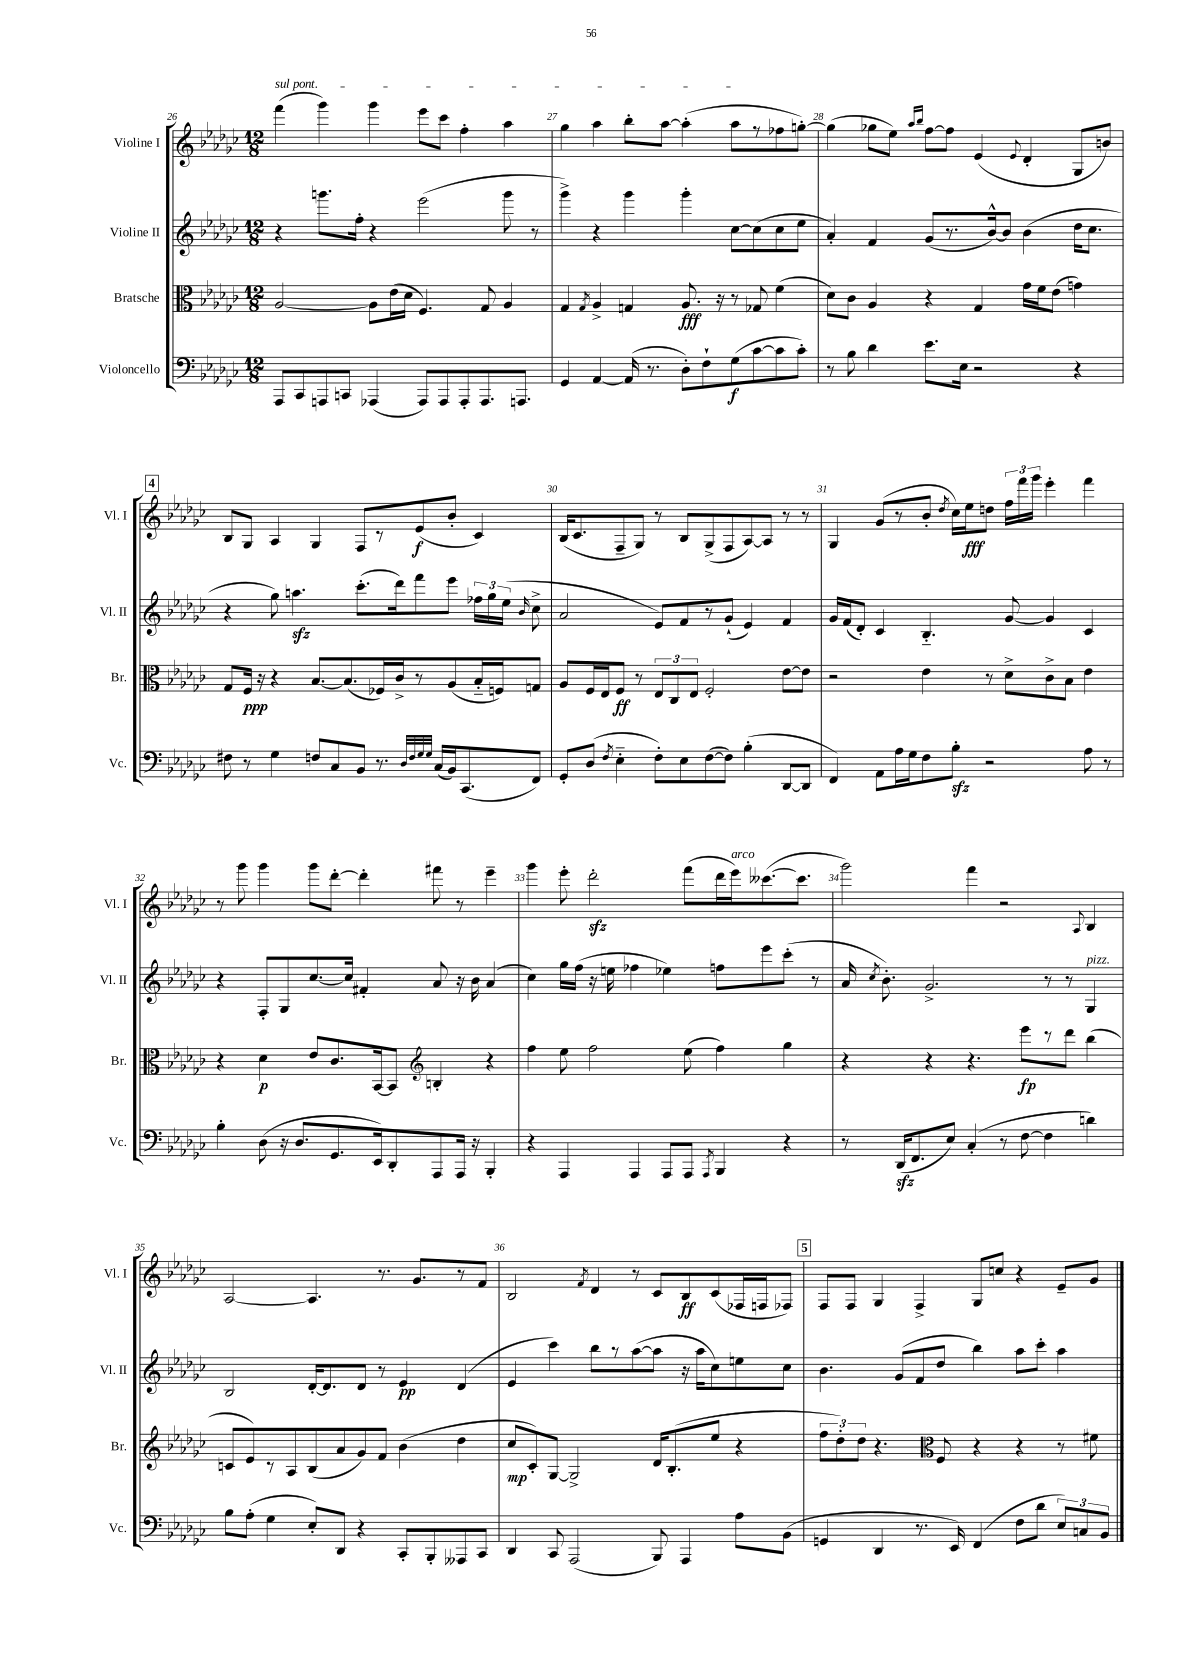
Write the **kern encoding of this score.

**kern	**kern	**kern	**kern
*staff4	*staff3	*staff2	*staff1
*clefF4	*clefC3	*clefG2	*clefG2
*k[b-e-a-d-g-c-]	*k[b-e-a-d-g-c-]	*k[b-e-a-d-g-c-]	*k[b-e-a-d-g-c-]
*M12/8	*M12/8	*M12/8	*M12/8
8AAA-	[2A-	4r	(4fff
8CC-	.	.	.
8AAA	.	8.ggg	4ggg-)
8CC	.	.	.
.	.	16ff'	.
(4AAA-	8A-]	4r	4ggg-
.	(16e-	.	.
.	16d-	.	.
8AAA-)	4.F)	(2eee-	8eee-
8AAA-	.	.	8ccc-
8AAA-'	.	.	4ff'
8.AAA-	8G-	.	.
.	4A-	8ggg	4aa-
8.AAA	.	.	.
.	.	8r	.
=	=	=	=
4GG-	4G-	4ggg-^)	4gg-
.	8qG-	.	.
[4AA-	4A-^	4r	4aa-
(16AA-]	4G	4ggg-	8bb-'
8.r	.	.	.
.	.	.	[8aa-
8D-')	8.A-	4ggg-'	(4aa-']
8F`	.	.	.
.	16r	.	.
(8G-	8r	[8cc-	8aa-
[8c-	8G-	(8cc-]	8r
8c-]	(4f	8cc-	8ff-
8c-')	.	8ee-	[8gg')
=	=	=	=
8r	8d-)	4a-')	(4gg]
8B-	8c-	.	.
4d-	4A-	4f	8gg-
.	.	.	8ee-)
.	.	.	16qqaa-
.	.	.	16qqbb-
8.e-	4r	(8g-	[8ff
.	.	8.r	8ff]
16E-	.	.	.
2r	4G-	.	(4e-
.	.	[16b-^^)	.
.	.	8b-]	.
.	.	.	8qqe-
.	16g-	(4b-	4d-'
.	16f	.	.
.	(8e-	.	.
4r	4g)	16dd-	8G-
.	.	8.cc-	.
.	.	.	8b)
=	=	=	=
8F#	8G-	4r	8B-
8r	16F	.	8G-
.	16r	.	.
4G-	4r	8gg-)	4A-
.	.	4.aa	.
8F	[8.B-	.	4G-
8C-	.	.	.
.	(8.B-]	.	.
8BB-	.	(8.ccc-'	8F
8.r	16F-)	.	8r
.	16c-^	16ddd-)	.
.	8r	8fff	(8e-
32qqD-	.	.	.
32qqF	.	.	.
32qqG-	.	.	.
32qqG-	.	.	.
(16C-	.	.	.
16BB-)	(8A-	8eee-	8b-'
(8.CC-	.	.	.
.	16B-'~	24ff-	4c-)
.	.	24gg-	.
.	16F)	.	.
.	.	(24ee-	.
.	.	16qqb-	.
8FF)	8G	8cc-^	.
=	=	=	=
8GG-'	8A-	2a-	(16B-
.	.	.	8.c-
(8D-	16F	.	.
.	16E-	.	.
8qF	.	.	.
4E-'~	8F	.	8F~
.	8r	.	8G-)
8F')	12E-	8e-)	8r
.	12C-	.	.
8E-	.	8f	8B-
.	12E-	.	.
([8F	2F'	8r	(8G-^
8F])	.	(8g-`	8F
(4B-'	.	4e-)	[8A-)
.	.	.	8A-]
[8DD-	[8e-	4f	8r
8DD-]	8e-]	.	8r
=	=	=	=
4FF)	2r	16g-	4G-
.	.	(16f	.
.	.	8d-')	.
8AA-	.	4c-	(8g-
16A-	.	.	8r
16G-	.	.	.
8F	4e-	4.B-'~	8b-'
.	.	.	8qdd-
8B-'	.	.	16cc-)
.	.	.	16ee-
2r	8r	.	8dd
.	8d-^	[8g-	24ff
.	.	.	24fff
.	.	.	24ggg-
.	8c-^	4g-]	4eee-'
.	8B-	.	.
8A-	4e-	4c-	4fff
8r	.	.	.
=	=	=	=
4B-'	4r	4r	8r
.	.	.	8ggg-
(8D-	4d-	8F'	4ggg-
16r	.	8G-	.
8.D-	.	.	.
.	8e-	[8.cc-	8ggg-
8.GG-	8.c-	.	[8ddd-'
.	.	16cc-]	.
.	.	4f#'	4ddd-']
16EE-)	[16BB-	.	.
8DD-'	8BB-]	.	.
*	*clefG2	*	*
8AAA-	4B'	8a-	8fff#
16AAA-	.	16r	8r
16r	.	16b-	.
4BBB-'	4r	(4a-	4eee-~
=	=	=	=
4r	4ff	4cc-)	4ggg-
4AAA-	8ee-	16gg-	8eee-'
.	.	(16ff	.
.	2ff	16r	2ddd-'
.	.	16ee	.
4AAA-	.	4ff-	.
8AAA-	.	4ee-)	.
8AAA-	(8ee-	.	(8fff
8qAAA-	.	.	.
4BBB-	4ff)	8ff	16ddd-
.	.	.	16eee-)
.	.	8eee-	([8.ccc--
4r	4gg-	(8ccc-'	.
.	.	.	8.ccc--]
.	.	8r	.
=	=	=	=
8r	4r	16a-	2ggg-)
.	.	8qcc-	.
.	.	8.b-')	.
(16DD-	.	.	.
8.FF	.	.	.
.	4r	2.g-^	.
8E-)	.	.	.
(4C-'	4.r	.	4fff
8r	.	.	2r
[8F	8eee-	.	.
4F]	8r	8r	.
.	8ddd-	8r	.
.	.	.	8qqA-
4d)	(4bb-	4G-	4B-
=	=	=	=
8B-	8c	2B-	[2A-
(8A-'	8e-)	.	.
4G-	8r	.	.
.	8A-	.	.
8E-')	(8B-	[16d-'	4.A-]
.	.	8.d-]	.
8DD-	8a-	.	.
4r	8g-)	8d-	.
.	8f	8r	8.r
8CC-'	(4b-	4e-	.
.	.	.	8.g-
8BBB-'	.	.	.
8AAA--	4dd-	(4d-	8r
8CC-	.	.	8f
=	=	=	=
4DD-	8cc-	4e-	2B-
.	8c-')	.	.
8CC-	[8G-	4ccc-)	.
(2AAA-	2G-^]	.	.
.	.	.	8qf
.	.	8bb-	4d-
.	.	8r	.
.	.	([8aa-	8r
8BBB-)	16d-	8aa-]	8c-
.	(8.B-'	.	.
4AAA-	.	16r	8B-
.	.	16aa-	.
.	8ee-	8cc-)	(8c-
8A-	4r	8ee	16F-
.	.	.	16F
(8BB-	.	8cc-	8F-)
=	=	=	=
4GG	12ff	4.b-	8F
.	12dd-')	.	.
.	.	.	8F
.	12dd-	.	.
4DD-	4.r	.	4G-
.	.	(8g-	.
8.r	.	8f	4F^
*	*clefC3	*	*
.	8F	8dd-	.
16EE-)	.	.	.
(4FF	4r	4bb-)	8G-
.	.	.	8cc
8F	4r	8aa-	4r
8d-	.	8ccc-'	.
12E-)	8r	4aa-	8e-~
12C	.	.	.
.	8f#	.	8g-
12BB-	.	.	.
==	==	==	==
*-	*-	*-	*-
